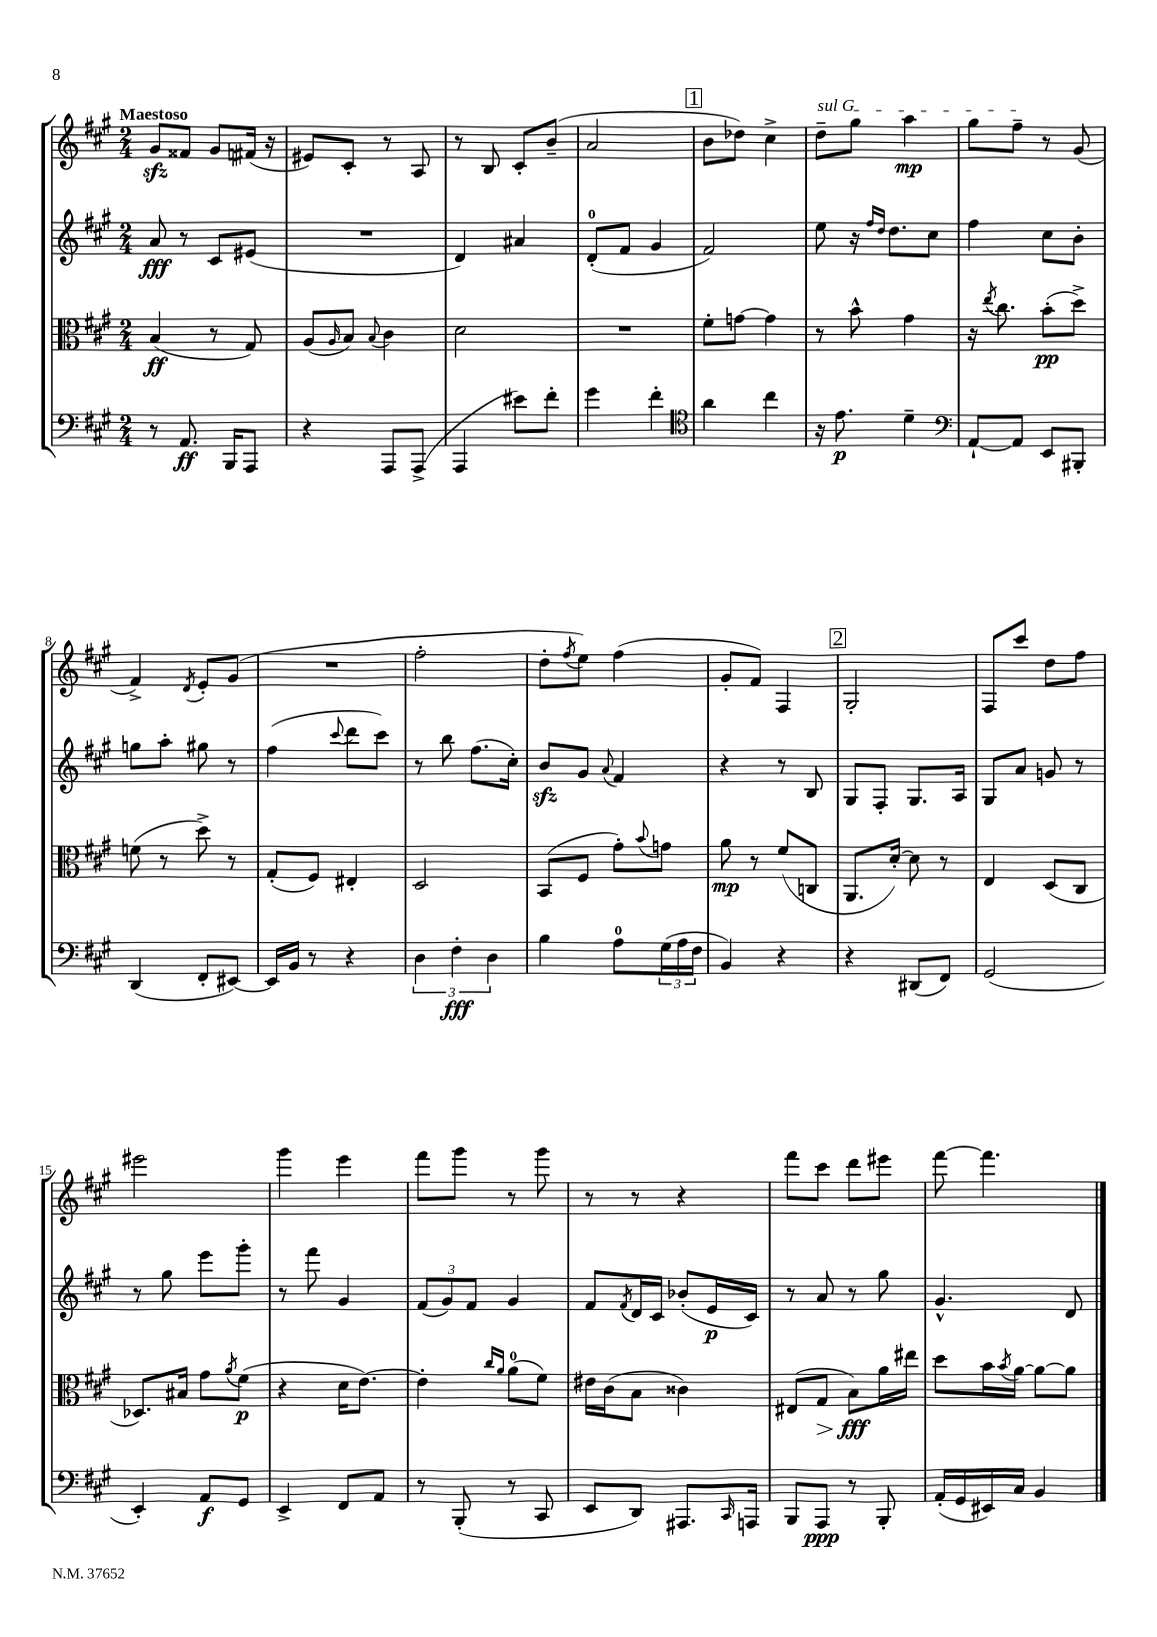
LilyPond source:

<<
\new StaffGroup <<
\new Staff = "s0" {
    \clef treble \key a \major \numericTimeSignature \time 2/4 \tempo "Maestoso"
    gis'8\sfz fisis'8 gis'8 fis'16( r16 |
    eis'8) cis'8-. r8 a8 |
    r8 b8 cis'8-. b'8--( |
    a'2 |
    \mark \markup { \box "1" } b'8 des''8) cis''4-> |
    \once \override TextSpanner.bound-details.left.text = \markup { \italic "sul G" } d''8--\startTextSpan gis''8 a''4\mp |
    gis''8 fis''8--\stopTextSpan r8 gis'8( |
    fis'4->) \acciaccatura { d'8 } e'8-. gis'8( |
    R2 |
    fis''2-. |
    d''8-. \acciaccatura { fis''8 } e''8) fis''4( |
    gis'8-. fis'8) fis4 |
    \mark \markup { \box "2" } gis2-. |
    fis8 cis'''8 d''8 fis''8 |
    eis'''2 |
    gis'''4 e'''4 |
    fis'''8 gis'''8 r8 gis'''8 |
    r8 r8 r4 |
    fis'''8 cis'''8 d'''8 eis'''8 |
    fis'''8~ fis'''4. \bar "|." |
}
\new Staff = "s1" {
    \clef treble \key a \major \numericTimeSignature \time 2/4
    a'8\fff r8 cis'8 eis'8( |
    R2 |
    d'4) ais'4 |
    d'8-0-.( fis'8 gis'4 |
    \mark \markup { \box "1" } fis'2) |
    e''8 r16 \grace { fis''16 d''16 } d''8. cis''8 |
    fis''4 cis''8 b'8-. |
    g''8 a''8-. gis''8 r8 |
    fis''4( \appoggiatura { cis'''8 } d'''8 cis'''8) |
    r8 b''8 fis''8.( cis''16-.) |
    b'8\sfz gis'8 \appoggiatura { a'8 } fis'4 |
    r4 r8 b8 |
    \mark \markup { \box "2" } gis8 fis8-. gis8. a16 |
    gis8 a'8 g'8 r8 |
    r8 gis''8 e'''8 gis'''8-. |
    r8 fis'''8 gis'4 |
    \tuplet 3/2 { fis'8( gis'8) fis'8 } gis'4 |
    fis'8 \acciaccatura { fis'8 } d'16 cis'16 bes'8-.( e'16\p cis'16) |
    r8 a'8 r8 gis''8 |
    gis'4.-^ d'8 \bar "|." |
}
\new Staff = "s2" {
    \clef alto \key a \major \numericTimeSignature \time 2/4
    b4\ff( r8 gis8) |
    a8( \grace { a16 } b8) \appoggiatura { b8 } cis'4 |
    d'2 |
    R2 |
    \mark \markup { \box "1" } fis'8-. g'8~ g'4 |
    r8 b'8-^ gis'4 |
    r16 \acciaccatura { e''8 } cis''8. b'8-.\pp( d''8->) |
    f'8( r8 d''8->) r8 |
    gis8-.( fis8) eis4-. |
    d2 |
    b,8( fis8 gis'8-.) \appoggiatura { b'8 } g'8 |
    a'8\mp r8 fis'8( c8 |
    \mark \markup { \box "2" } a,8. d'16~-.) d'8 r8 |
    e4 d8( cis8 |
    des8.) bis16 gis'8 \acciaccatura { a'8 } fis'8\p( |
    r4 d'16 e'8.~) |
    e'4-. \grace { cis''16 a'16 } a'8-0( fis'8) |
    eis'16 cis'16( b8 cisis'4) |
    eis8( gis8\> b8\fff\!) a'16 eis''16 |
    d''8 b'16 \acciaccatura { b'8 } a'16~ a'8~ a'8 \bar "|." |
}
\new Staff = "s3" {
    \clef bass \key a \major \numericTimeSignature \time 2/4
    r8 a,8.\ff b,,16 a,,8 |
    r4 a,,8 a,,8->( |
    a,,4 eis'8) fis'8-. |
    gis'4 fis'4-. |
    \mark \markup { \box "1" } \clef tenor a'4 cis''4 |
    r16 e'8.\p d'4-- |
    \clef bass a,8~-! a,8 e,8 bis,,8-. |
    d,4( fis,8-. eis,8~) |
    eis,16 b,16 r8 r4 |
    \tuplet 3/2 { d4 fis4-.\fff d4 } |
    b4 a8-0 \tuplet 3/2 { gis16( a16 fis16 } |
    b,4) r4 |
    \mark \markup { \box "2" } r4 dis,8( fis,8) |
    gis,2( |
    e,4-.) a,8\f gis,8 |
    e,4-> fis,8 a,8 |
    r8 b,,8-.( r8 cis,8 |
    e,8 d,8) ais,,8. \grace { cis,16 } a,,16 |
    b,,8 a,,8\ppp r8 b,,8-. |
    a,16-.( gis,16 eis,16) cis16 b,4 \bar "|." |
}
>>
>>
